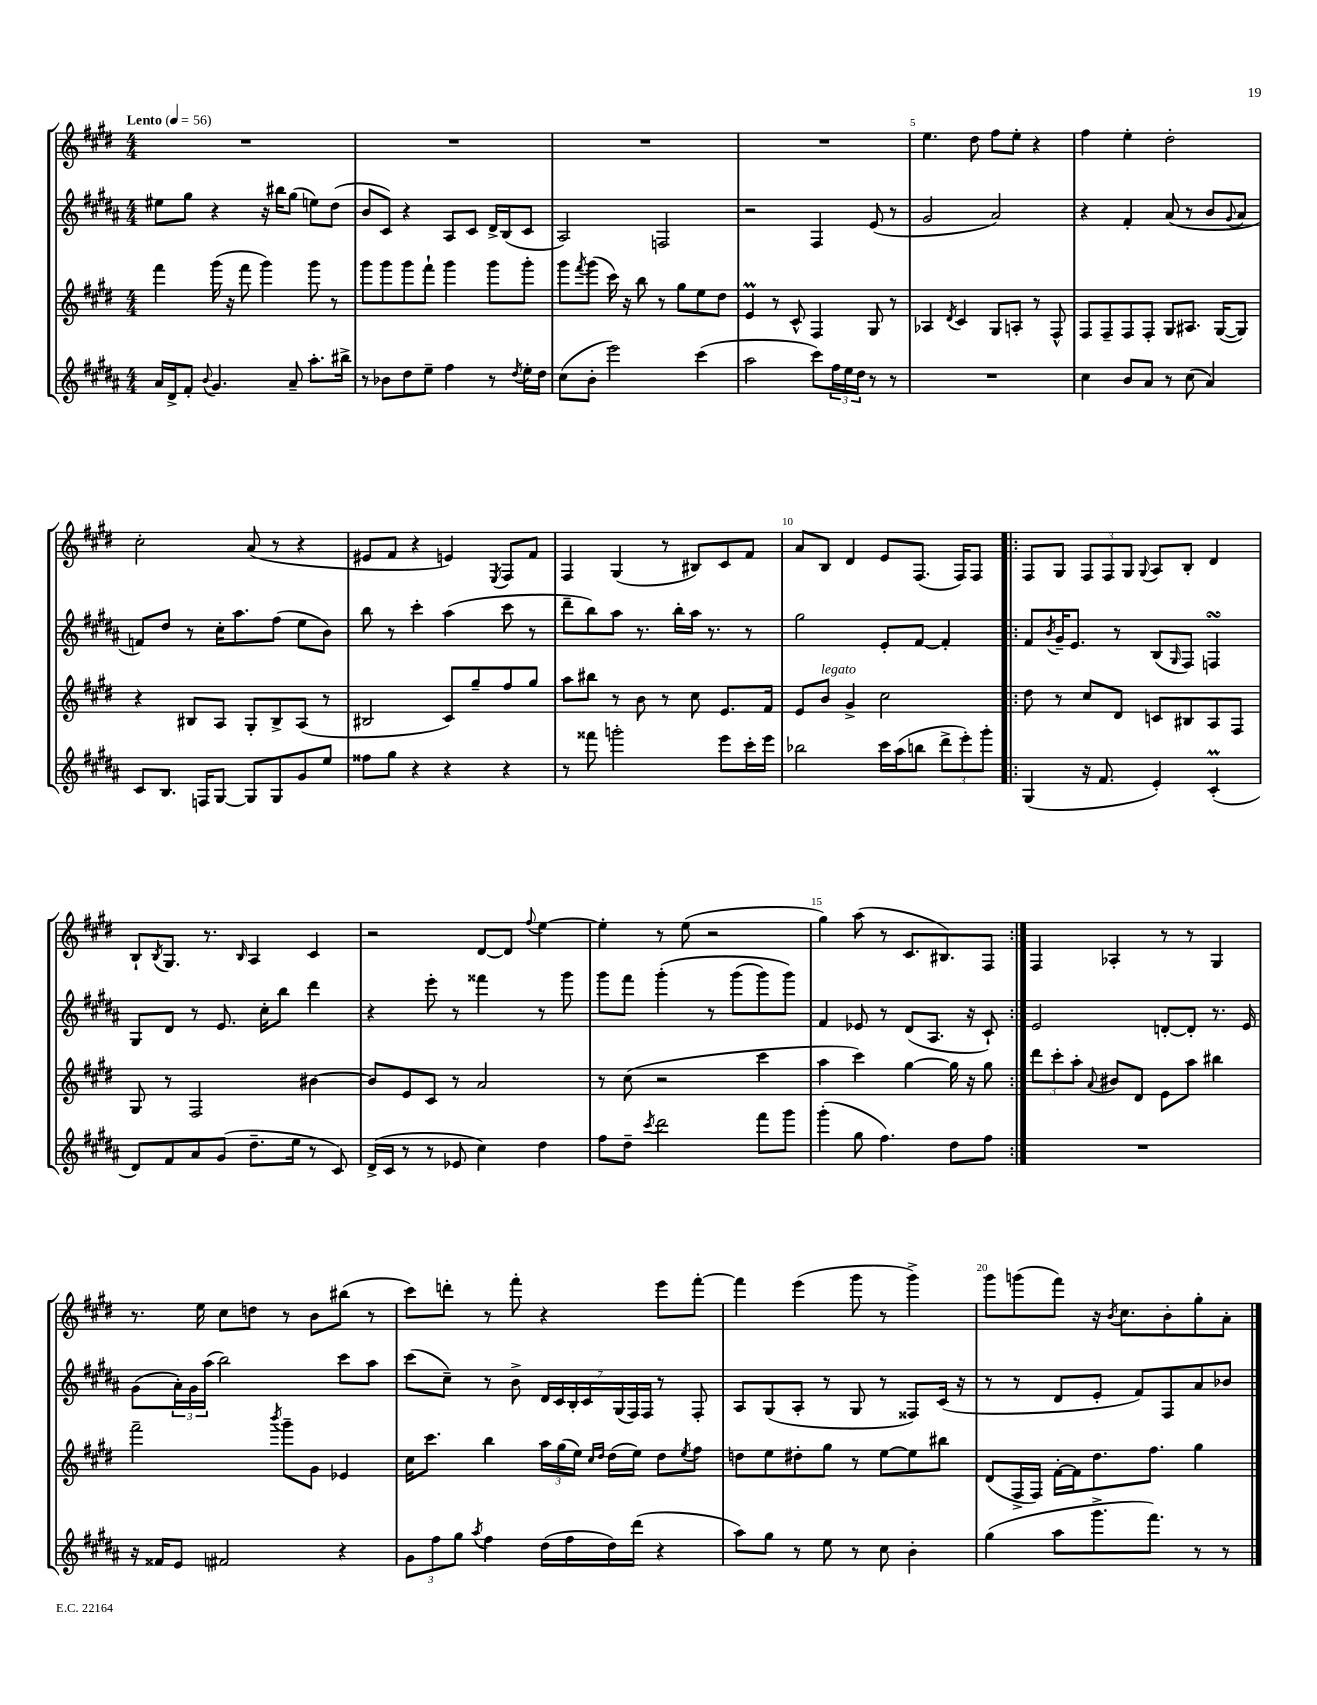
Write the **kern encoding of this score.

**kern	**kern	**kern	**kern
*staff4	*staff3	*staff2	*staff1
*clefG2	*clefG2	*clefG2	*clefG2
*k[f#c#g#d#a#]	*k[f#c#g#d#]	*k[f#c#g#d#a#]	*k[f#c#g#d#]
*M4/4	*M4/4	*M4/4	*M4/4
*MM56	*MM56	*MM56	*MM56
16a#	4fff#	8ee#	1r
16d#^	.	.	.
8f#'	.	8gg#	.
8qqb	.	.	.
4.g#	(16ggg#	4r	.
.	16r	.	.
.	8fff#	.	.
.	4ggg#)	16r	.
.	.	16bb#	.
8a#~	.	(8gg#	.
8.aa#'	8ggg#	8ee)	.
.	8r	(8dd#	.
16bb#^	.	.	.
=	=	=	=
8r	8ggg#	8b	1r
8b-	8ggg#	8c#)	.
8dd#	8ggg#	4r	.
8ee~	8fff#`	.	.
4ff#	4ggg#	8A#	.
.	.	8c#	.
8r	8ggg#	16d#^	.
.	.	(16B	.
8qdd#	.	.	.
16ee'	8ggg#'	8c#	.
16dd#	.	.	.
=	=	=	=
(8cc#	8ggg#	2A#)	1r
.	8qfff#	.	.
8b'	(8ggg#	.	.
2eee)	16ccc#)	.	.
.	16r	.	.
.	8bb	.	.
.	8r	2F	.
.	8gg#	.	.
(4ccc#	8ee	.	.
.	8dd#	.	.
=	=	=	=
2aa#	4e	2r	1r
.	8r	.	.
.	8c#^^	.	.
8ccc#)	4F#	4F#	.
24ff#	.	.	.
24ee	.	.	.
24dd#	.	.	.
8r	8G#	(8e	.
8r	8r	8r	.
=	=	=	=
1r	4A-	2g#	4.ee
.	8qd#	.	.
.	4c#	.	.
.	.	.	8dd#
.	8G#	2a#)	8ff#
.	8A'	.	8ee'
.	8r	.	4r
.	8F#^^	.	.
=	=	=	=
4cc#	8F#	4r	4ff#
.	8F#~	.	.
8b	8F#	4f#'	4ee'
8a#	8F#'	.	.
8r	8G#	(8a#	2dd#'
(8cc#	8.A#	8r	.
4a#)	.	8b	.
.	([16G#	.	.
.	.	8qqg#	.
.	8G#])	8a#	.
=	=	=	=
8c#	4r	8f)	2cc#'
8.B	.	8dd#	.
.	8B#	8r	.
16F	.	.	.
[8G#	8A	16cc#'	.
.	.	8.aa#	.
8G#]	8G#'	.	(8a
8G#	8B#^	(8ff#	8r
8g#	(8A	8ee	4r
8ee	8r	8b)	.
=	=	=	=
8ff##	2B#	8bb	8e#
8gg#	.	8r	8f#
4r	.	4ccc#'	4r
4r	8c#)	(4aa#	4e)
.	8gg#~	.	.
.	.	.	8qE
4r	8ff#	8ccc#	8F#
.	8gg#	8r	8f#
=	=	=	=
8r	8aa	8ddd#~	4F#
8fff##	8bb#	8bb)	.
2ggg'	8r	8aa#	(4G#
.	8b	8.r	.
.	8r	.	8r
.	.	16bb'	.
.	8cc#	16aa#	8B#)
.	.	8.r	.
8eee	8.e	.	8c#
16ccc#'	.	8r	8f#
16eee	16f#	.	.
=	=	=	=
2bb-	8e	2gg#	8a
.	8b	.	8B
.	4g#^	.	4d#
16ccc#	2cc#	8e'	8e
(16aa#	.	.	.
8bb	.	[8f#	(8.F#
12ddd#^	.	4f#']	.
.	.	.	16F#)
12eee')	.	.	.
.	.	.	8F#
12ggg#'	.	.	.
=!|:	=!|:	=!|:	=!|:
(4G#	8dd#	8f#	8F#
.	.	8qb	.
.	8r	16g#~	8G#
.	.	8.e	.
16r	8cc#	.	12F#
8.f#	.	.	.
.	.	.	12F#
.	8d#	8r	.
.	.	.	12G#
.	.	.	8qqG#
4e')	8c	(8B	8A
.	.	16qqG#	.
.	8B#	8F#)	8B'
(4c#'	8A	4F	4d#
.	8F#	.	.
=	=	=	=
8d#)	8G#	8G#	8B`
.	.	.	8qB
8f#	8r	8d#	8.G#
8a#	2F#	8r	.
.	.	.	8.r
(8g#	.	8.e	.
.	.	.	16qqB
8.dd#~	.	.	4A
.	.	16cc#'	.
.	.	8bb	.
16ee	.	.	.
8r	[4b#	4ddd#	4c#
8c#)	.	.	.
=	=	=	=
(16d#^	8b#]	4r	2r
16c#	.	.	.
8r	8e	.	.
8r	8c#	8eee'	.
8e-	8r	8r	.
4cc#)	2a	4fff##	[8d#
.	.	.	8d#]
.	.	.	8qqff#
4dd#	.	8r	[4ee
.	.	8ggg#	.
=	=	=	=
8ff#	8r	8ggg#	4ee']
8dd#~	(8cc#	8fff#	.
8qccc#	.	.	.
2ddd#	2r	&(4ggg#'	8r
.	.	.	(8ee
.	.	8r	2r
.	.	(8ggg#	.
8fff#	4ccc#	8ggg#)	.
8ggg#	.	8ggg#&)	.
=	=	=	=
(4ggg#'	4aa	4f#	4gg#)
8gg#	4ccc#)	8e-	(8aa
4.ff#)	.	8r	8r
.	[4gg#	(8d#	8.c#
.	.	8.A#	.
.	.	.	8.B#)
8dd#	16gg#]	.	.
.	16r	16r	.
8ff#	8gg#	8c#`)	8F#
=:|!	=:|!	=:|!	=:|!
1r	12ddd#	2e	4F#
.	12ccc#'	.	.
.	12aa'	.	.
.	8qqa	.	.
.	8b#	.	4A-'
.	8d#	.	.
.	8e	[8d'	8r
.	8aa	8d']	8r
.	4bb#	8.r	4G#
.	.	16e	.
=	=	=	=
16r	2fff#~	(8g#	8.r
16f##	.	.	.
8e	.	24a#')	.
.	.	24g#	.
.	.	.	16ee
.	.	(24aa#	.
2f#	.	2bb)	8cc#
.	.	.	8dd
.	8qbbb	.	.
.	8ggg#~	.	8r
.	8g#	.	8b
4r	4e-	8ccc#	(8bb#
.	.	8aa#	8r
=	=	=	=
12g#	16cc#	(8ccc#	8ccc#)
.	8.ccc#	.	.
12ff#	.	.	.
.	.	8cc#~)	8ddd'
12gg#	.	.	.
8qaa#	.	.	.
4ff#	4bb	8r	8r
.	.	8b^	8fff#'
(16dd#	24aa	28d#	4r
.	.	28c#	.
.	(24gg#	.	.
16ff#	.	.	.
.	.	28B'	.
.	24ee)	.	.
.	.	28c#	.
.	16qqcc#	.	.
.	16qqdd#	.	.
16dd#)	(16dd#	.	.
.	.	(28G#	.
.	.	28F#)	.
(16ddd#	16ee)	.	.
.	.	28F#	.
4r	8dd#	8r	8eee
.	8qee	.	.
.	8ff#	8F#'	[8fff#'
=	=	=	=
8aa#)	8dd	8A#	4fff#]
8gg#	8ee	(8G#	.
8r	8dd#'	8A#'	(4eee
8ee	8gg#	8r	.
8r	8r	8G#	8ggg#
8cc#	[8ee	8r	8r
4b'	8ee]	8F##)	4ggg#^)
.	8bb#	(16c#	.
.	.	16r	.
=	=	=	=
(4gg#	(8d#	8r	8ggg#
.	16F#^	8r	(8ggg
.	16F#)	.	.
8aa#	[16f#'	8d#	8fff#)
.	16f#]	.	.
8.ggg#^	8.dd#	8e'	16r
.	.	.	8qb
.	.	.	8.cc#
.	.	8f#)	.
8.fff#)	8.ff#	.	.
.	.	8F#	8b'
8r	4gg#	8a#	8gg#'
8r	.	8b-	8a'
==	==	==	==
*-	*-	*-	*-
